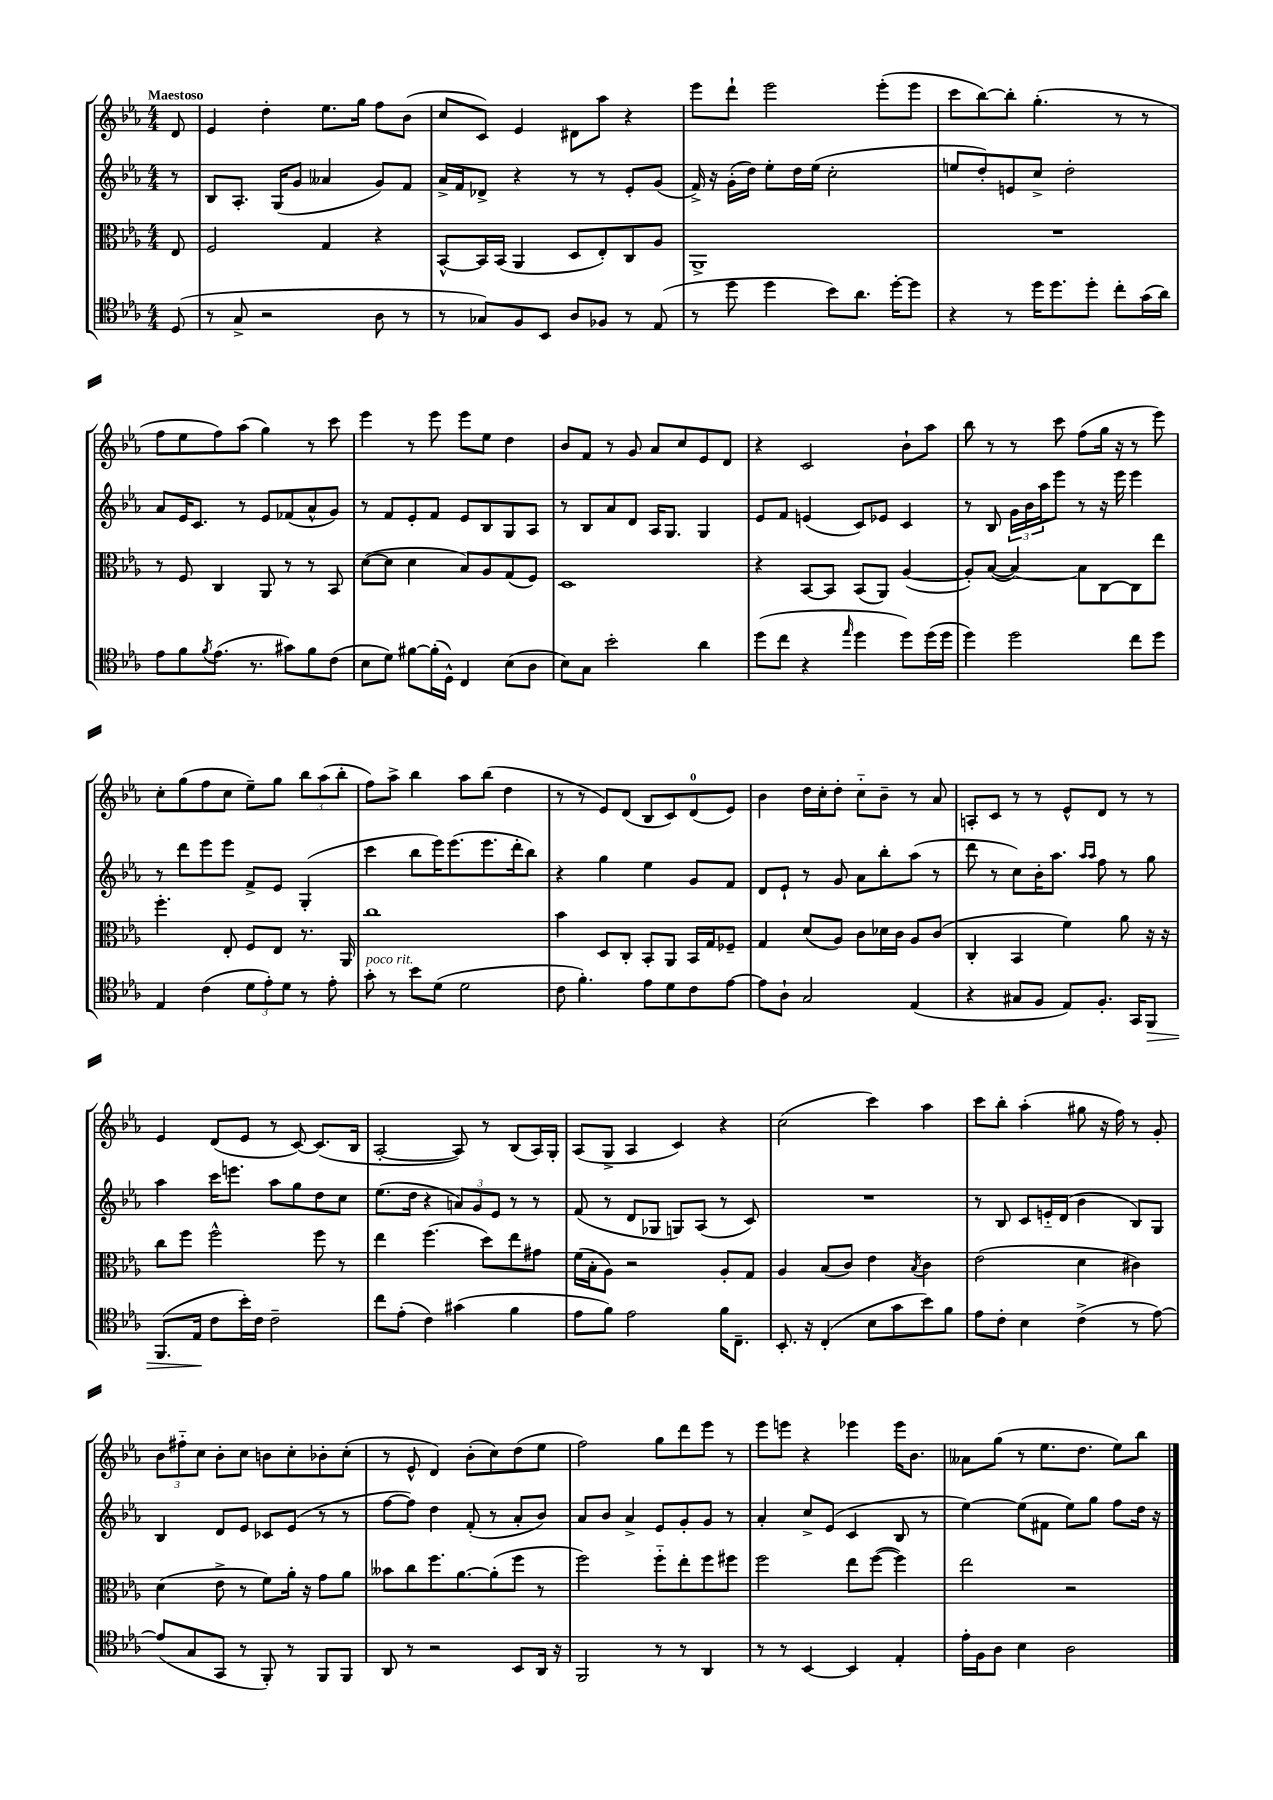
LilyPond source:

<<
\new StaffGroup <<
\new Staff = "s0" {
    \clef treble \key ees \major \numericTimeSignature \time 4/4 \partial 8 \tempo "Maestoso"
    d'8 |
    ees'4 d''4-. ees''8. g''16 f''8 bes'8( |
    c''8 c'8) ees'4 dis'8 aes''8 r4 |
    ees'''8 d'''8-! ees'''2 ees'''8-.( ees'''8 |
    c'''8 bes''8~) bes''8-. g''4.-.( r8 r8 |
    f''8 ees''8 f''8) aes''8( g''4) r8 c'''8 |
    ees'''4 r8 ees'''8 ees'''8 ees''8 d''4 |
    bes'8 f'8 r8 g'8 aes'8 c''8 ees'8 d'8 |
    r4 c'2 bes'8-! aes''8 |
    bes''8 r8 r8 c'''8 f''8( g''16 r16 r8 ees'''8) |
    c''8-. g''8( f''8 c''8 ees''8--) g''8 \tuplet 3/2 { bes''8 aes''8( bes''8-. } |
    f''8) aes''8-> bes''4 aes''8 bes''8( d''4 |
    r8 r8 ees'8) d'8( bes8 c'8) d'8-0( ees'8) |
    bes'4 d''16 c''16-. d''8-. c''8-_ bes'8-- r8 aes'8 |
    a8-. c'8 r8 r8 ees'8-^ d'8 r8 r8 |
    ees'4 d'8( ees'8 r8 c'8~) c'8.( bes16 |
    aes2~-. aes8) r8 bes8( aes16) g16-. |
    aes8( g8-> aes4 c'4) r4 |
    c''2( c'''4) aes''4 |
    c'''8 bes''8-. aes''4-.( gis''8 r16 f''16) r8 g'8-. |
    \tuplet 3/2 { bes'8 fis''8-_ c''8 } bes'8-. c''8 b'8 c''8-. bes'8-. c''8-.( |
    r8 ees'8-^ d'4) bes'8-.( c''8) d''8( ees''8 |
    f''2) g''8 d'''8 ees'''8 r8 |
    ees'''8 e'''8 r4 ees'''4 ees'''16 bes'8. |
    aeses'8 g''8( r8 ees''8. d''8. ees''8) bes''8 \bar "|." |
}
\new Staff = "s1" {
    \clef treble \key ees \major \numericTimeSignature \time 4/4 \partial 8
    r8 |
    bes8 aes8.-. g16( g'8 aeses'4 g'8) f'8 |
    aes'16-> f'16 des'8-> r4 r8 r8 ees'8-. g'8( |
    f'16->) r16 g'16-.( d''16) ees''8-. d''16 ees''16( c''2-. |
    e''8 d''8-.) e'8 c''8-> d''2-. |
    aes'8 ees'16 c'8. r8 ees'8 fes'8( aes'8-^ g'8) |
    r8 f'8 ees'8-. f'8 ees'8 bes8 g8 aes8 |
    r8 bes8 aes'8 d'8 aes16 g8. g4 |
    ees'8 f'8 e'4( c'8) ees'8 c'4 |
    r8 bes8 \tuplet 3/2 { g'16 bes'16 aes''16 } ees'''8 r8 r16 ees'''16 ees'''4 |
    r8 d'''8 ees'''8 ees'''8 f'8-> ees'8 g4-.( |
    c'''4 bes''8 ees'''16) ees'''8.( ees'''8. d'''16-. bes''8) |
    r4 g''4 ees''4 g'8 f'8 |
    d'8 ees'8-! r8 g'8 aes'8 bes''8-. aes''8( r8 |
    d'''8 r8 c''8) bes'16-. aes''8. \grace { aes''16 aes''16 } f''8 r8 g''8 |
    aes''4 c'''16 e'''8. aes''8 g''8 d''8 c''8 |
    ees''8.( d''16 r4 \tuplet 3/2 { a'8) g'8 ees'8 } r8 r8 |
    f'8( r8 d'8 ges8 g8) aes8( r8 c'8) |
    R1 |
    r8 bes8 c'8 e'16-_ d'16( bes'4 bes8) g8 |
    bes4 d'8 ees'8 ces'8 ees'8( r8 r8 |
    f''8~ f''8) d''4 f'8-.( r8 aes'8-. bes'8) |
    aes'8 bes'8 aes'4-> ees'8 g'8-. g'8 r8 |
    aes'4-. c''8-> ees'8( c'4 bes8 r8 |
    ees''4~) ees''8( fis'8 ees''8) g''8 f''8 d''16 r16 \bar "|." |
}
\new Staff = "s2" {
    \clef alto \key ees \major \numericTimeSignature \time 4/4 \partial 8
    ees8 |
    f2 g4 r4 |
    bes,8~-^ bes,16 bes,16( aes,4 d8 ees8-.) c8 aes8 |
    aes,1-> |
    R1 |
    r8 f8 c4 aes,8 r8 r8 bes,8 |
    d'8~( d'8 d'4 bes8) aes8 g8( f8) |
    d1 |
    r4 bes,8~ bes,8 bes,8( aes,8) aes4~( |
    aes8-.) bes8~( bes4~) bes8 c8~ c8 ees''8 |
    f''4.-. ees8-. f8 ees8 r8. aes,16 |
    c''1 |
    bes'4 d8 c8-. bes,8-. aes,8 bes,16 g16 fes8-- |
    g4 d'8( aes8) c'8 des'16 c'16 aes8 c'8( |
    c4-. bes,4 f'4) aes'8 r16 r16 |
    c''8 f''8 f''2-^ f''8 r8 |
    ees''4 f''4.( d''8) ees''8 gis'8 |
    f'16( bes16-. aes8) r2 aes8-. g8 |
    aes4 bes8( c'8) ees'4 \acciaccatura { bes8 } c'4 |
    ees'2( d'4 cis'4) |
    d'4( ees'8-> r8 f'8) aes'16-. r16 g'8 aes'8 |
    beses'8 c''8 f''8. aes'8.~ aes'8-.( f''8 r8 |
    f''2) f''8-_ ees''8-. f''8 fis''8 |
    f''2 ees''8 f''8~( f''4) |
    ees''2 r2 \bar "|." |
}
\new Staff = "s3" {
    \clef tenor \key ees \major \numericTimeSignature \time 4/4 \partial 8
    d8( |
    r8 g8-> r2 aes8 r8 |
    r8 ges8) f8 bes,8 aes8 fes8 r8 ees8( |
    r8 d''8 d''4 bes'8) aes'8. d''16~-. d''8 |
    r4 r8 d''16 d''8. d''8-. c''8-. g'16( aes'16) |
    ees'8 f'8 \acciaccatura { f'8 } ees'8.( r8. gis'8) f'8 c'8( |
    bes8 d'8) fis'8~ fis'16-.( d16-^) c4 bes8( aes8 |
    bes8) g8 bes'2-. aes'4 |
    d''8( c''8 r4 \grace { ees''16 } d''4 d''8) d''16( d''16 |
    d''4) d''2 c''8 d''8 |
    ees4 c'4( \tuplet 3/2 { d'8 ees'8-.) d'8 } r8 ees'8-. |
    g'8-.^\markup { \italic "poco rit." } r8 bes'8 d'8( d'2 |
    c'8 f'4.-.) ees'8 d'8 c'8 ees'8~ |
    ees'8 aes8-! g2 ees4( |
    r4 gis8 f8 ees8) f8.-. g,16 f,8\> |
    f,8.( ees16\! c'8 bes'16-.) c'16 c'2-- |
    c''8 ees'8-.( c'4) gis'4( f'4 |
    ees'8 f'8) ees'2 f'16 c8.-- |
    bes,8.-. r16 c4-.( bes8 g'8 bes'8) f'8 |
    ees'8 c'8-. bes4 c'4->( r8 ees'8~) |
    ees'8( g8 g,8 r8 f,8-.) r8 f,8 f,8 |
    aes,8 r8 r2 bes,8 aes,16 r16 |
    f,2 r8 r8 aes,4 |
    r8 r8 bes,4~ bes,4 ees4-. |
    ees'16-. f16 aes8 bes4 aes2 \bar "|." |
}
>>
>>
\layout { \context { \Score \remove "Bar_number_engraver" } }
